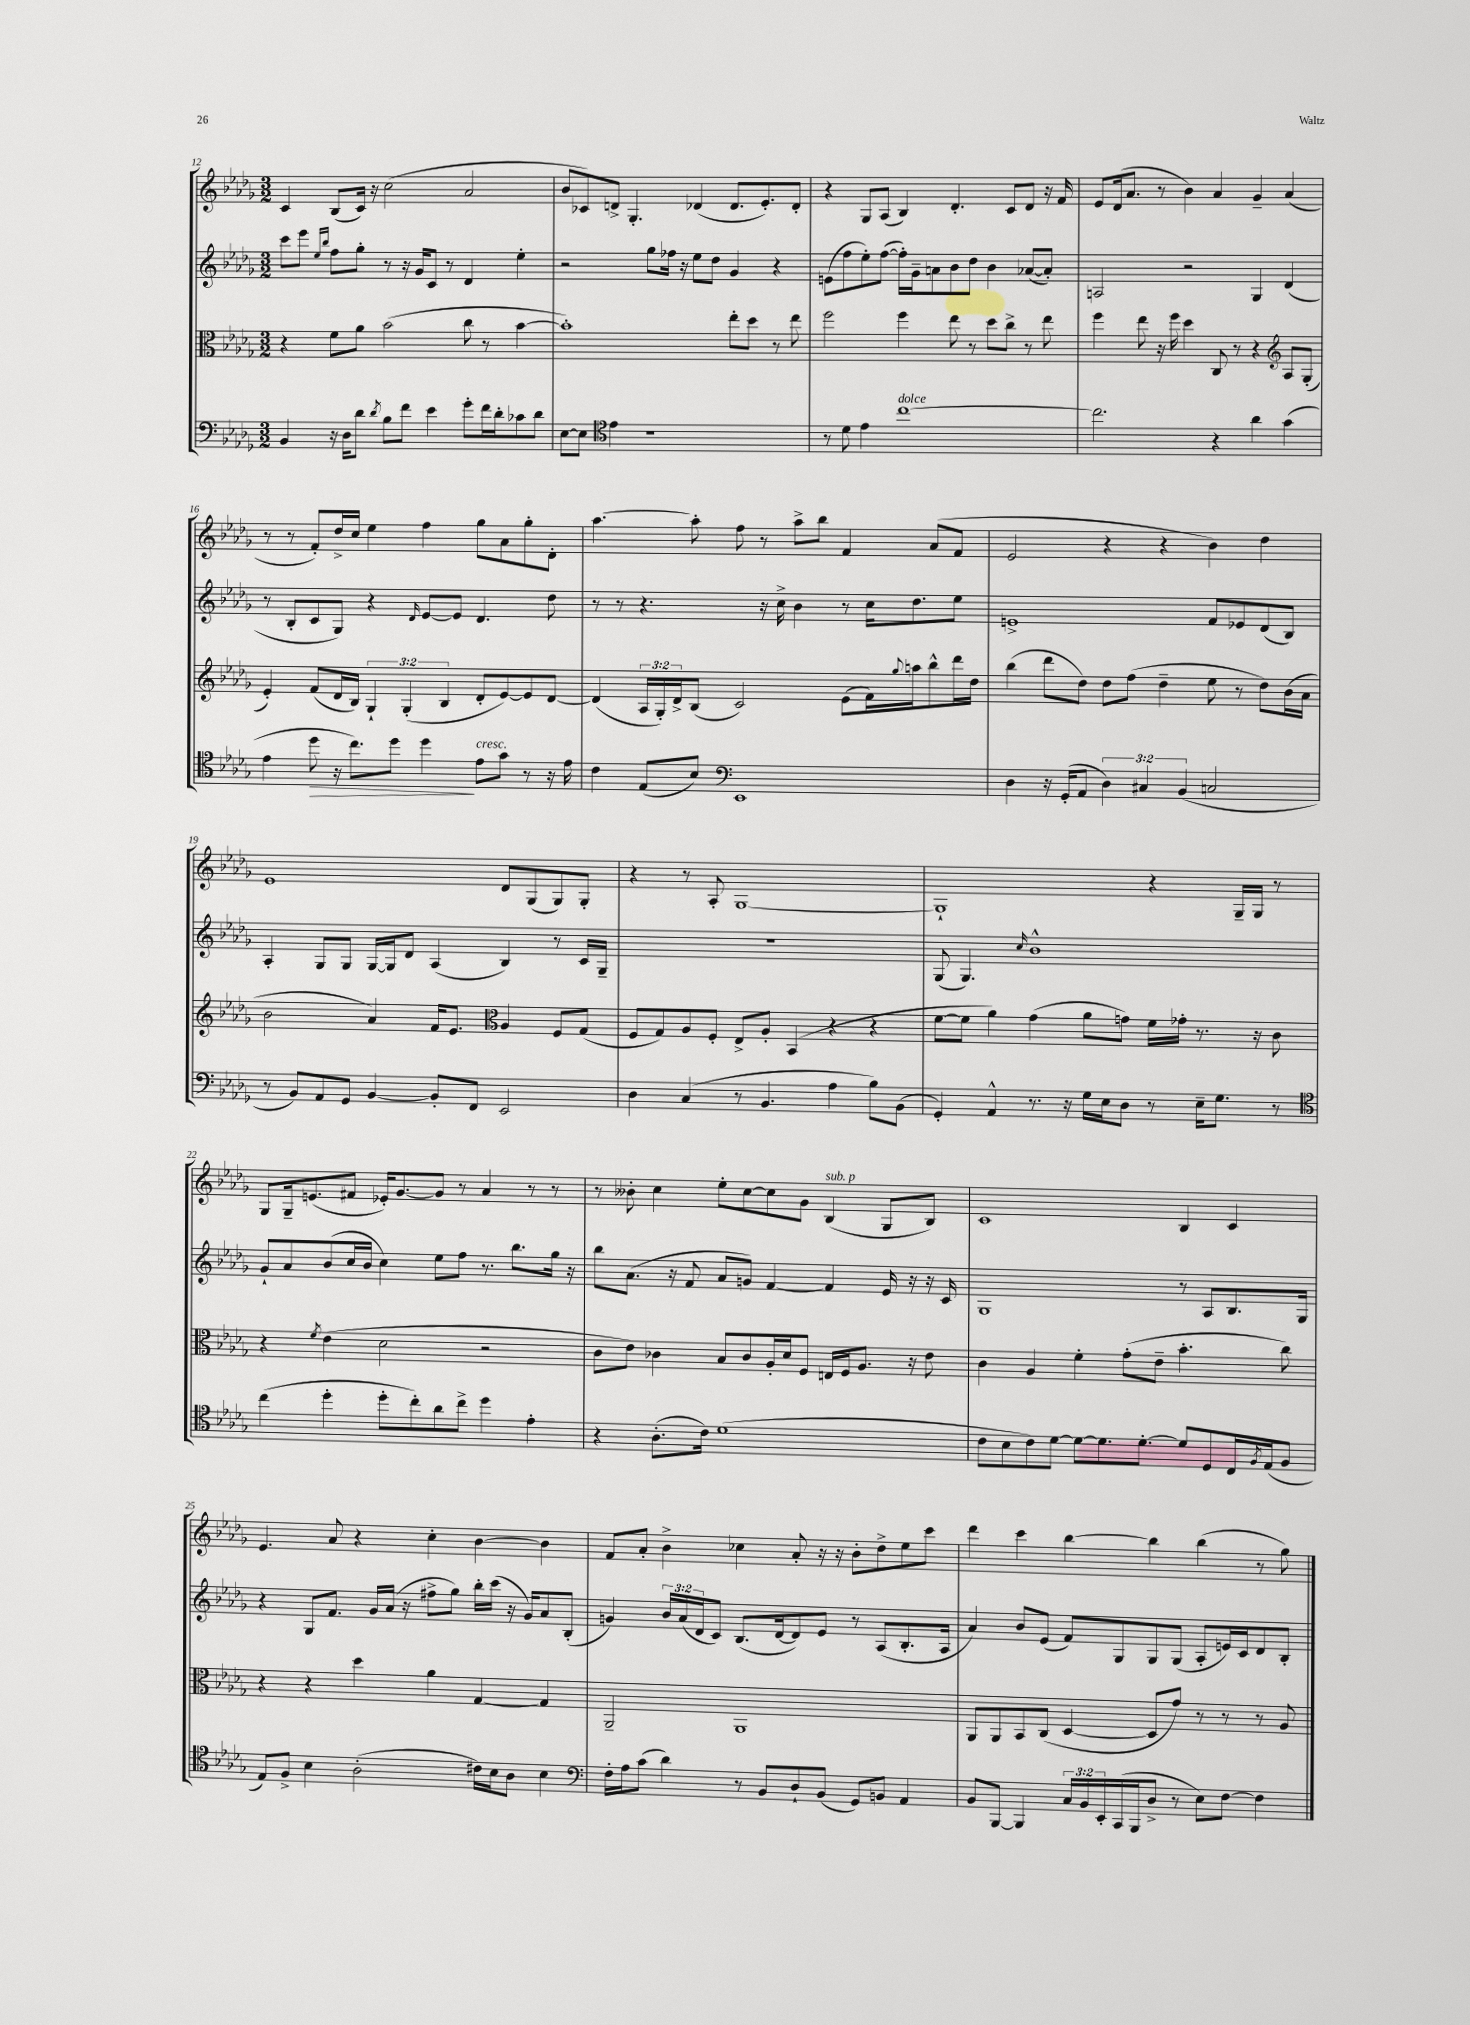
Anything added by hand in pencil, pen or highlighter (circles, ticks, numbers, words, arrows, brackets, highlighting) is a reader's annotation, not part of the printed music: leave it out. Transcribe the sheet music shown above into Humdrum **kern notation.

**kern	**dynam	**kern	**kern	**kern
*part4	*part4	*part3	*part2	*part1
*staff4	*staff4	*staff3	*staff2	*staff1
*clefF4	*	*clefC3	*clefG2	*clefG2
*k[b-e-a-d-g-]	*	*k[b-e-a-d-g-]	*k[b-e-a-d-g-]	*k[b-e-a-d-g-]
*M3/2	*	*M3/2	*M3/2	*M3/2
=12	=12	=12	=12	=12
4BB-/	.	4r	8ccc\L	4c/
.	.	.	8eee-\J	.
.	.	.	16qqee-/LL	.
.	.	.	16qqbb-/JJ	.
16r	.	8f\L	8ff\L	(8B-/L
16D-\KL	.	.	.	.
8d-\J	.	8a-\J	8gg-'\J	16c/Jk)
.	.	.	.	16r
8qd-/	.	.	.	.
8B-\L	.	(2b-\	8r	(2cc\
8f\J	.	.	16r	.
.	.	.	16g-/KL	.
4e-\	.	.	8c/J	.
.	.	.	8r	.
8g-'\L	.	8cc\	4d-/	2a-/
16f\L	.	8r	.	.
16d-'\J	.	.	.	.
8c-X\	.	[4b-\	4ee-'\	.
8d-\J	.	.	.	.
=13	=13	=13	=13	=13
[8E-\L	.	1b-'])	2r	8b-/L
8E-\J]	.	.	.	8c-X/)
*clefC4	*	*	*	*
4e-\	.	.	.	8dn^/J
.	.	.	.	4.G-'/
1r	.	.	8gg-\L	.
.	.	.	16ff-X\Jk	.
.	.	.	16r	.
.	.	.	8ee-\L	(4d-X/
.	.	.	8dd-\J	.
.	.	8ee-'\L	4g-/	8.d-/L
.	.	8dd-\J	.	.
.	.	.	.	8.e-'/)
.	.	8r	4r	.
.	.	8ee-\	.	8d-'/J
=14	=14	=14	=14	=14
8r	.	2ff\	(8en\L	4r
8d-\	.	.	8ff\	.
4e-\	.	.	8ee-'\)	8G-/L
.	.	.	([8ff\J	(8A-/J
!LO:TX:a:i:t=dolce	!	!	!	!
[1cc	.	4ff\	16ff'\LL])	4B-/)
.	.	.	16g-~\J	.
.	.	.	8an\	.
.	.	8ee-\	8b-\	4.d-'/
.	.	8r	8dd-\J	.
.	.	8dd-\L	4b-\	.
.	.	8cc^\J	.	8c/L
.	.	8r	([8a-X/L	8d-/J
.	.	8ee-\	8a-'/J])	16r
.	.	.	.	16f/
=15	=15	=15	=15	=15
2.cc\]	.	4ff\	2An/	8e-/L
.	.	.	.	(16d-/k
.	.	.	.	8.a-/J
.	.	8ee-\	.	.
.	.	16r	.	8r
.	.	16ff\	.	.
.	.	4dd-\	2r	4b-\)
4r	.	8C/	.	4a-/
.	.	8r	.	.
4a-\	.	4r	4G-/	4g-~/
*	*	*clefG2	*	*
(4g-\	.	8A-/L	(4d-/	(4a-/
.	.	(8G-'/J	.	.
!!LO:LB:g=z
=16	=16	=16	=16	=16
4e-\	.	4e-'/)	8r	8r
.	.	.	8B-'/L	8r
!	!LO:HP:b	!	!	!
8dd-\	>	(8f/L	8c/	8f'/L)
16r	.	16d-/L	8G-/J)	16dd-^/L
8.cc\L)	.	16B-/JJ)	.	16cc/JJ
.	.	6G-`/	4r	4ee-\
8dd-\J	.	.	.	.
.	.	(6G-'/	.	.
.	.	.	16qqd-/	.
4dd-\	.	.	[8e-/L	4ff\
.	.	6B-/	.	.
.	.	.	8e-/J]	.
!LO:TX:a:i:t=cresc.	!	!	!	!
8e-\L	]	8d-'/L	4.d-/	8gg-\L
8g-\J	.	[8e-/)	.	8a-\
8r	.	8e-/]	.	8gg-'\
16r	.	[8d-/J	8dd-\	8d-'\J
16e-\	.	.	.	.
=17	=17	=17	=17	=17
4c\	.	(4d-/]	8r	[4.aa-\
.	.	.	8r	.
(8E-/L	.	24A-/LL	4.r	.
.	.	24G-'/)	.	.
.	.	24d-^/J	.	.
8B-/J)	.	(8B-/J	.	8aa-'\]
*clefF4	*	*	*	*
1EE-	.	2c/)	.	8ff\
.	.	.	16r	8r
.	.	.	16cc^\	.
.	.	.	4b-\	8aa-^\L
.	.	.	.	8bb-\J
.	.	(8e-\L	8r	4f/
.	.	16f\L)	16cc\KL	.
.	.	8qqgg-/	.	.
.	.	16aan\J	8.dd-\	.
.	.	8bb-^^\	.	(8a-/L
.	.	16ddd-\L	8ee-\J	8f/J
.	.	16dd-\JJ	.	.
=18	=18	=18	=18	=18
4D-\	.	(4bb-\	1en^	2e-/
16r	.	8ddd-\L	.	.
(16GG-'/KL	.	.	.	.
8AA-/J	.	8dd-\J)	.	.
6D-\)	.	8dd-\L	.	4r
.	.	(8ff\J	.	.
6C#X/	.	.	.	.
.	.	4dd-~\	.	4r
(6BB-/	.	.	.	.
2Cn/	.	8ee-\	8f/L	4b-\)
.	.	8r	8e-X/	.
.	.	8dd-\L)	(8d-/	4dd-\
.	.	(16b-\L	8B-/J)	.
.	.	16a-\JJ	.	.
!!LO:LB:g=z
=19	=19	=19	=19	=19
8r	.	2b-\	4A-'/	1e-
8BB-/L)	.	.	.	.
8AA-/	.	.	8G-/L	.
8GG-/J	.	.	8G-/J	.
[4BB-/	.	4a-/)	[16G-/LL	.
.	.	.	16G-/J]	.
.	.	.	8d-/J	.
8BB-'/L]	.	16f/KL	(4A-/	.
.	.	8.e-/J	.	.
8FF/J	.	.	.	.
*	*	*clefC3	*	*
2EE-/	.	4A-/	4B-/)	8d-/L
.	.	.	.	(8G-/
.	.	8F/L	8r	8G-/)
.	.	(8G-/J	16c/LL	8G-'/J
.	.	.	16G-~/JJ	.
=20	=20	=20	=20	=20
4D-\	.	8F/L	1.r	4r
.	.	8G-/)	.	.
(4C/	.	8A-/	.	8r
.	.	8F'/J	.	8A-'/
8r	.	8E-^/L	.	[1G-
4.BB-/	.	8A-'/J	.	.
.	.	(4BB-/	.	.
4A-\	.	4r	.	.
8B-\L)	.	4r	.	.
(8BB-\J	.	.	.	.
=21	=21	=21	=21	=21
4GG-'/)	.	[8f\L	(8G-/	1G-`]
.	.	8f\J]	4.G-/)	.
4AA-^^/	.	4a-\)	.	.
.	.	.	16qqcc/	.
8.r	.	(4g-\	1b-^^	.
16r	.	.	.	.
16G-\LL	.	8a-\L	.	.
16E-\J	.	.	.	.
8D-\J	.	8gn\J)	.	.
8r	.	16f\LL	.	4r
.	.	16g-X'\JJ	.	.
16E-~\KL	.	8.r	.	.
8.G-\J	.	.	.	.
.	.	.	.	16G-~/LL
.	.	16r	.	16G-/JJ
8r	.	8c\	.	8r
!!LO:LB:g=z
=22	=22	=22	=22	=22
*clefC4	*	*	*	*
(4cc\	.	4r	8g-`/L	8G-/L
.	.	.	8a-/	16G-~/k
.	.	.	.	(8.en/
.	.	8qf/	.	.
4dd-'\	.	(4e-\	(8b-/	.
.	.	.	16cc/L	8f#X/J
.	.	.	16b-/JJ	.
8dd-'\L	.	2d-\	4cc\)	16e-X'/KL)
.	.	.	.	[8.g-/
8cc'\)	.	.	.	.
8a-\	.	.	8ee-\L	8g-/J]
8cc^\J	.	.	8ff\J	8r
4dd-\	.	2r	8.r	4a-/
.	.	.	8.bb-\L	.
4e-'\	.	.	.	8r
.	.	.	16gg-\Jk	8r
.	.	.	16r	.
=23	=23	=23	=23	=23
4r	.	8c\L	8bb-\L	8r
.	.	8e-\J)	(8.a-\J	8b--X'\
(8.A-'\L	.	4c-X\	.	4cc\
.	.	.	16r	.
.	.	.	8f/	.
16c\Jk)	.	.	.	.
(1d-	.	8B-/L	8a-/L	8ee-'\L
.	.	8c-/	8gn/J)	[8cc\
.	.	16A-'/L	[4f/	8cc\]
.	.	16d-/J	.	.
.	.	8F/J	.	8g-\J
!	!	!	!	!LO:TX:a:i:t=sub. p
.	.	16En/LL	4f/]	(4B-/
.	.	16F/J	.	.
.	.	8.A-/J	.	.
.	.	.	16e-/	8G-/L
.	.	16r	16r	.
.	.	8e-\	16r	8B-/J)
.	.	.	16c/	.
=24	=24	=24	=24	=24
8c\L	.	4c\	1G-	1c
8B-\	.	.	.	.
8c\)	.	4A-/	.	.
[8d-\J	.	.	.	.
8d-\L_	.	4f'\	.	.
8.d-\]	.	.	.	.
.	.	(8g-'\L	.	.
[8.d-'\J	.	.	.	.
.	.	8e-~\J	.	.
8d-/L]	.	4.b-'\	8r	4B-/
8D-/	.	.	8A-/L	.
16C/L	.	.	8.B-/	4c/
8qF/	.	.	.	.
(16E-/J	.	.	.	.
8F/J	.	8cc\)	.	.
.	.	.	16G-/Jk	.
!!LO:LB:g=z
=25	=25	=25	=25	=25
8E-/L)	.	4r	4r	4.e-/
8F^/J	.	.	.	.
4B-\	.	4r	8G-/L	.
.	.	.	8.f/J	8a-/
(2A-'\	.	4dd-\	.	4r
.	.	.	16g-/LL	.
.	.	.	(16a-/JJ	.
.	.	.	16r	.
.	.	4a-\	8ff#X^\L	4cc'\
.	.	.	8gg-\J)	.
16c#X\LL)	.	[4G-/	16bb-'\LL	[4b-\
16B-\J	.	.	(16ccc\JJ	.
8A-\J	.	.	16r	.
.	.	.	16g-/KL)	.
4B-\	.	4G-/]	8a-/	4b-\]
.	.	.	(8B-'/J	.
=26	=26	=26	=26	=26
*clefF4	*	*	*	*
16F'\LL	.	2AA-~/	4gn/)	8f/L
16A-\J	.	.	.	.
(8c\J	.	.	.	8a-'/J
4d-\)	.	.	24b-/LL	4b-^\
.	.	.	(24a-/	.
.	.	.	24d-/J	.
.	.	.	8c/J)	.
8r	.	1AA-	(8.B-/L	4cc-X\
8BB-/L	.	.	.	.
.	.	.	[16d-/k	.
8D-`/	.	.	8d-/])	8a-'/
(8BB-/J	.	.	8e-/J	16r
.	.	.	.	16r
8GG-/L)	.	.	8r	8b-'\L
8BBn/J	.	.	(8A-/L	8dd-^\
4AA-/	.	.	8.B-'/	8ee-\
.	.	.	.	8ccc\J
.	.	.	16A-/Jk	.
=27	=27	=27	=27	=27
8BB-/L	.	8AA-/L	4a-/)	4ddd-\
[8BBB-/J	.	8AA-/	.	.
4BBB-/]	.	8BB-/	8b-/L	4ccc\
.	.	(8C/J	(8e-/J	.
24C/LL	.	[4D-/	8f/L)	[4bb-\
24BB-/	.	.	.	.
24EE-'/	.	.	.	.
(16CC/	.	.	8G-/	.
16BBB-/J	.	.	.	.
8D-^/J	.	8D-/L]	8G-/	4bb-\]
8r	.	8g-/J)	(8G-/J	.
8E-\L)	.	8r	8A-'/L	(4bb-\
[8F\J	.	8r	16en/L)	.
.	.	.	16c/J	.
4F\]	.	8r	8d-/	8r
.	.	8A-/	8B-'/J	8gg-\)
==	==	==	==	==
*-	*-	*-	*-	*-
